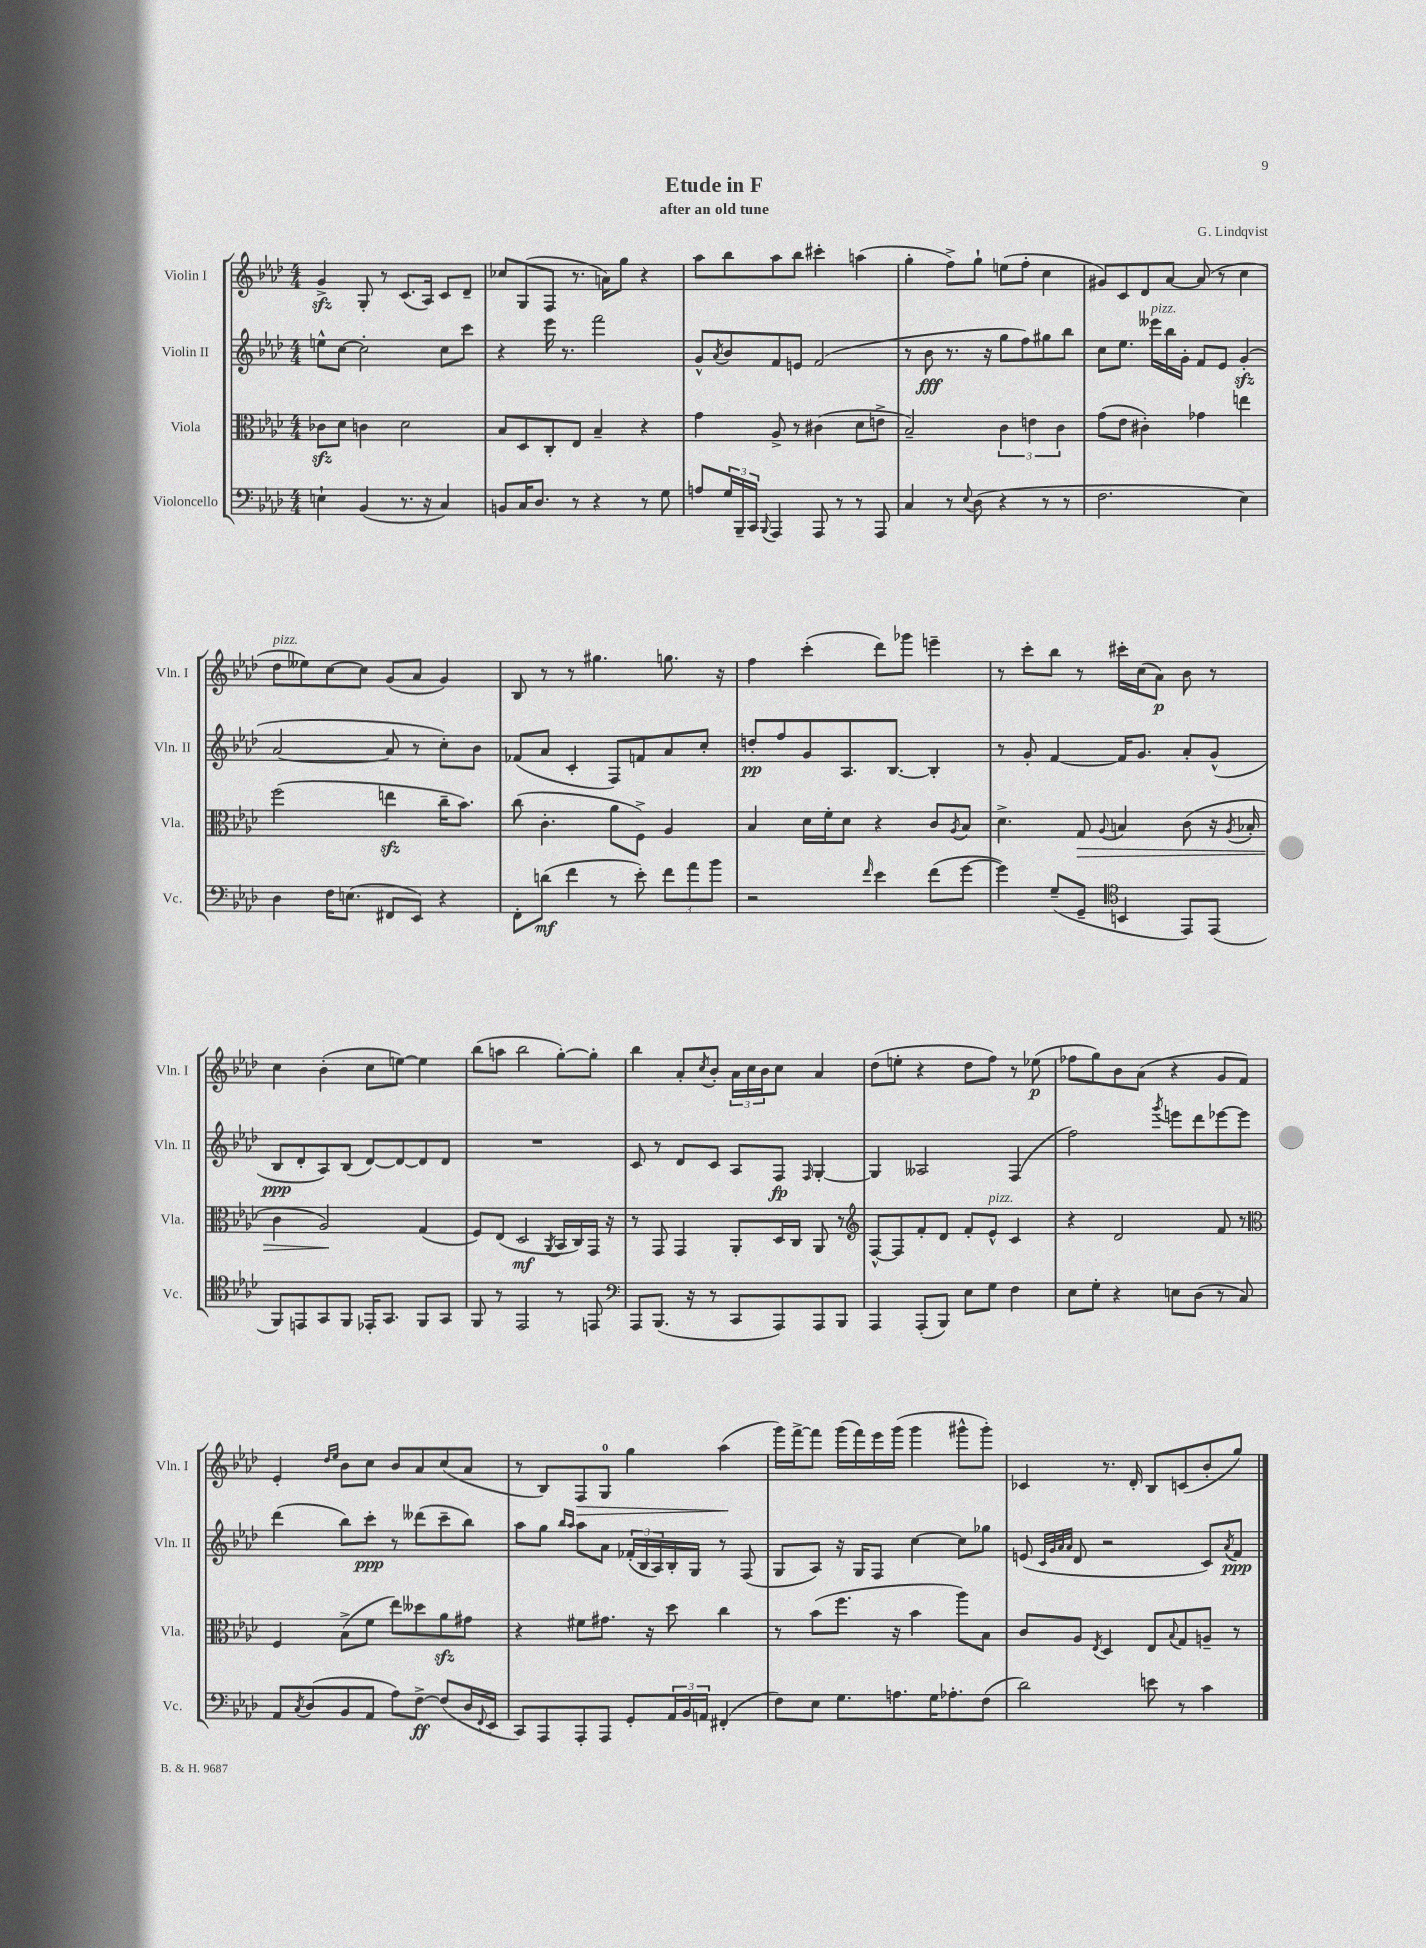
\header { title = "Etude in F" composer = "G. Lindqvist" subtitle = "after an old tune" }
<<
\new StaffGroup <<
\new Staff = "s0" \with { instrumentName = "Violin I" shortInstrumentName = "Vln. I" } {
    \clef treble \key aes \major \numericTimeSignature \time 4/4
    g'4->\sfz g8-. r8 c'8.( aes16) c'8 des'8-- |
    ces''8 g8( f8 r8. a'16) g''8 r4 |
    aes''8 bes''8 aes''8 bes''8 cis'''4-. a''4( |
    g''4-. f''8->) g''8-! e''8( f''8-. c''4 |
    gis'8) c'8 des'8 aes'8~ aes'8( r8 c''4 |
    des''8^\markup { \italic "pizz." } eeses''8) c''8~ c''8 g'8( aes'8 g'4) |
    bes8 r8 r8 gis''4. g''8. r16 |
    f''4 c'''4-.( des'''8) ges'''8 e'''4-- |
    r8 c'''8-. bes''8 r8 cis'''16-. c''16( aes'8\p) bes'8 r8 |
    c''4 bes'4-.( c''8 e''8~) e''4 |
    bes''8( a''8 bes''2 g''8~-.) g''8-. |
    bes''4 aes'8-. \acciaccatura { c''8 } bes'8-. \tuplet 3/2 { aes'16 c''16 bes'16 } c''8 aes'4 |
    des''8( e''8-. r4 des''8 f''8) r8 ees''8\p( |
    fes''8 g''8) bes'8 aes'8( r4 g'8 f'8) |
    ees'4-. \grace { des''16 ees''16 } bes'8 c''8 bes'8 aes'8 c''8( aes'8 |
    r8 bes8) f8\> g8-0 g''4 aes''4\!( |
    g'''16) f'''16~-> f'''8 g'''16( f'''16) ees'''16 g'''16( g'''4 gis'''8-^ gis'''8-.) |
    ces'4 r8. des'16-. bes8 c'8( bes'8-. g''8) \bar "|." |
}
\new Staff = "s1" \with { instrumentName = "Violin II" shortInstrumentName = "Vln. II" } {
    \clef treble \key aes \major \numericTimeSignature \time 4/4
    e''8-^ c''8~ c''2-. c''8 c'''8 |
    r4 ees'''16 r8. f'''2 |
    g'8-^ \acciaccatura { aes'8 } bes'8 f'8 e'8 f'2( |
    r8 bes'8\fff r8. r16 g''8 f''8) gis''8 bes''8 |
    c''8 ees''8. eeses'''16^\markup { \italic "pizz." } bes''16 g'16-. f'8 ees'8 g'4-.\sfz( |
    aes'2~ aes'8 r8 c''8-.) bes'8 |
    fes'8( aes'8 c'4-. f8) f'8 aes'8 c''8-. |
    d''8-.\pp f''8 g'8 aes8. bes8.~ bes4-. |
    r8 g'8-. f'4~ f'16 g'8. aes'8-. g'8-^( |
    bes8\ppp des'8-. aes8) bes8( des'8~) des'8~ des'8 des'8 |
    R1 |
    c'8 r8 des'8 c'8 aes8 f8\fp \grace { f16 } g4~-. |
    g4 aeses2 f4( |
    f''2) \acciaccatura { g'''8 } e'''8 des'''8 ees'''8~ ees'''8 |
    des'''4( bes''8) c'''8-.\ppp r8 deses'''8( c'''8-- bes''8) |
    aes''8 g''8 \grace { bes''16 aes''16 } aes''8 aes'8 \tuplet 3/2 { fes'16-.( bes16 aes16) } bes16-. g16 r8 f8( |
    g8 aes8) r16 g16 f8 c''4~ c''8 ges''8 |
    e'8( \grace { c'32 g'32 aes'32 aes'32 } des'8 r2 c'8) \acciaccatura { aes'8 } f'8\ppp \bar "|." |
}
\new Staff = "s2" \with { instrumentName = "Viola" shortInstrumentName = "Vla." } {
    \clef alto \key aes \major \numericTimeSignature \time 4/4
    ces'8\sfz des'8 c'4 des'2 |
    bes8 des8 c8-. ees8 bes4-- r4 |
    g'4 aes8-> r8 cis'4( des'8 e'8-> |
    bes2--) \tuplet 3/2 { c'4 e'4 c'4 } |
    g'8( ees'8 cis'4-.) ges'4 e''4 |
    f''2( e''4\sfz c''16-- bes'8.) |
    c''8( c'4.-. aes'8 f8->) aes4 |
    bes4 des'16 f'16-. des'8 r4 c'8 \acciaccatura { aes8 } bes8 |
    des'4.-> g8\> \appoggiatura { aes8 } b4 c'8( r16 \acciaccatura { aes8 } bes16-. |
    c'4 aes2\!) g4( |
    f8) ees8( des2\mf \acciaccatura { aes,8 } bes,16 c16) g,16 r16 |
    r8 g,8 g,4 aes,8-. des16 c16 aes,8 r8 |
    \clef treble f8~-^ f8 f'8-. des'8 f'8-. ees'8-^^\markup { \italic "pizz." } c'4 |
    r4 des'2 f'8 r8 |
    \clef alto f4 bes8->( f'8 ees''8) deses''8 aes'8\sfz gis'8 |
    r4 fis'8 gis'8. r16 des''8 c''4 |
    r8 bes'8( f''8. r16 bes'4 aes''8) bes8 |
    c'8 aes8 \acciaccatura { ees8 } des4 ees8 \appoggiatura { bes8 } g8 a8-- r8 \bar "|." |
}
\new Staff = "s3" \with { instrumentName = "Violoncello" shortInstrumentName = "Vc." } {
    \clef bass \key aes \major \numericTimeSignature \time 4/4
    e4-! bes,4( r8. r16 c4) |
    b,8 c16 des8. r8 r4 r8 g8 |
    a8 \tuplet 3/2 { g16 bes,,16-- c,16 } \appoggiatura { bes,,8 } aes,,4 aes,,8 r8 r8 aes,,8 |
    c4 r8 \appoggiatura { ees8 } des8( r4 r8 r8 |
    f2. ees4) |
    des4 f16 e8.( fis,8 ees,8) r4 |
    f,8-. d'8\mf( f'4 r8 ees'8-.) \tuplet 3/2 { f'8 aes'8 bes'8 } |
    r2 \grace { f'16 } ees'4 f'8( g'8~ |
    g'4) g8--( g,8-- \clef tenor b,4 ees,8) ees,8( |
    f,8) e,8 g,8 f,8 ees,16-. g,8. f,8 g,8 |
    f,8 r8 ees,2 r8 e,8 |
    \clef bass aes,,8 bes,,8.( r16 r8 c,8 aes,,8) aes,,8 bes,,8 |
    aes,,4 aes,,8-.( bes,,8) ees8 g8 f4 |
    ees8 g8-. r4 e8 des8( r8 c8) |
    aes,8 \acciaccatura { c8 } des8( bes,8 aes,8 aes8) f8~->\ff f8( des16 \appoggiatura { f,8 } ees,16 |
    c,8) aes,,8 aes,,8-. aes,,8 g,8-. \tuplet 3/2 { aes,16 bes,16 a,16 } fis,4-.( |
    f8) ees8 g8. a8. g16 aes8.-. f8( |
    des'2) e'8 r8 c'4 \bar "|." |
}
>>
>>
\layout { \context { \Score \remove "Bar_number_engraver" } }
